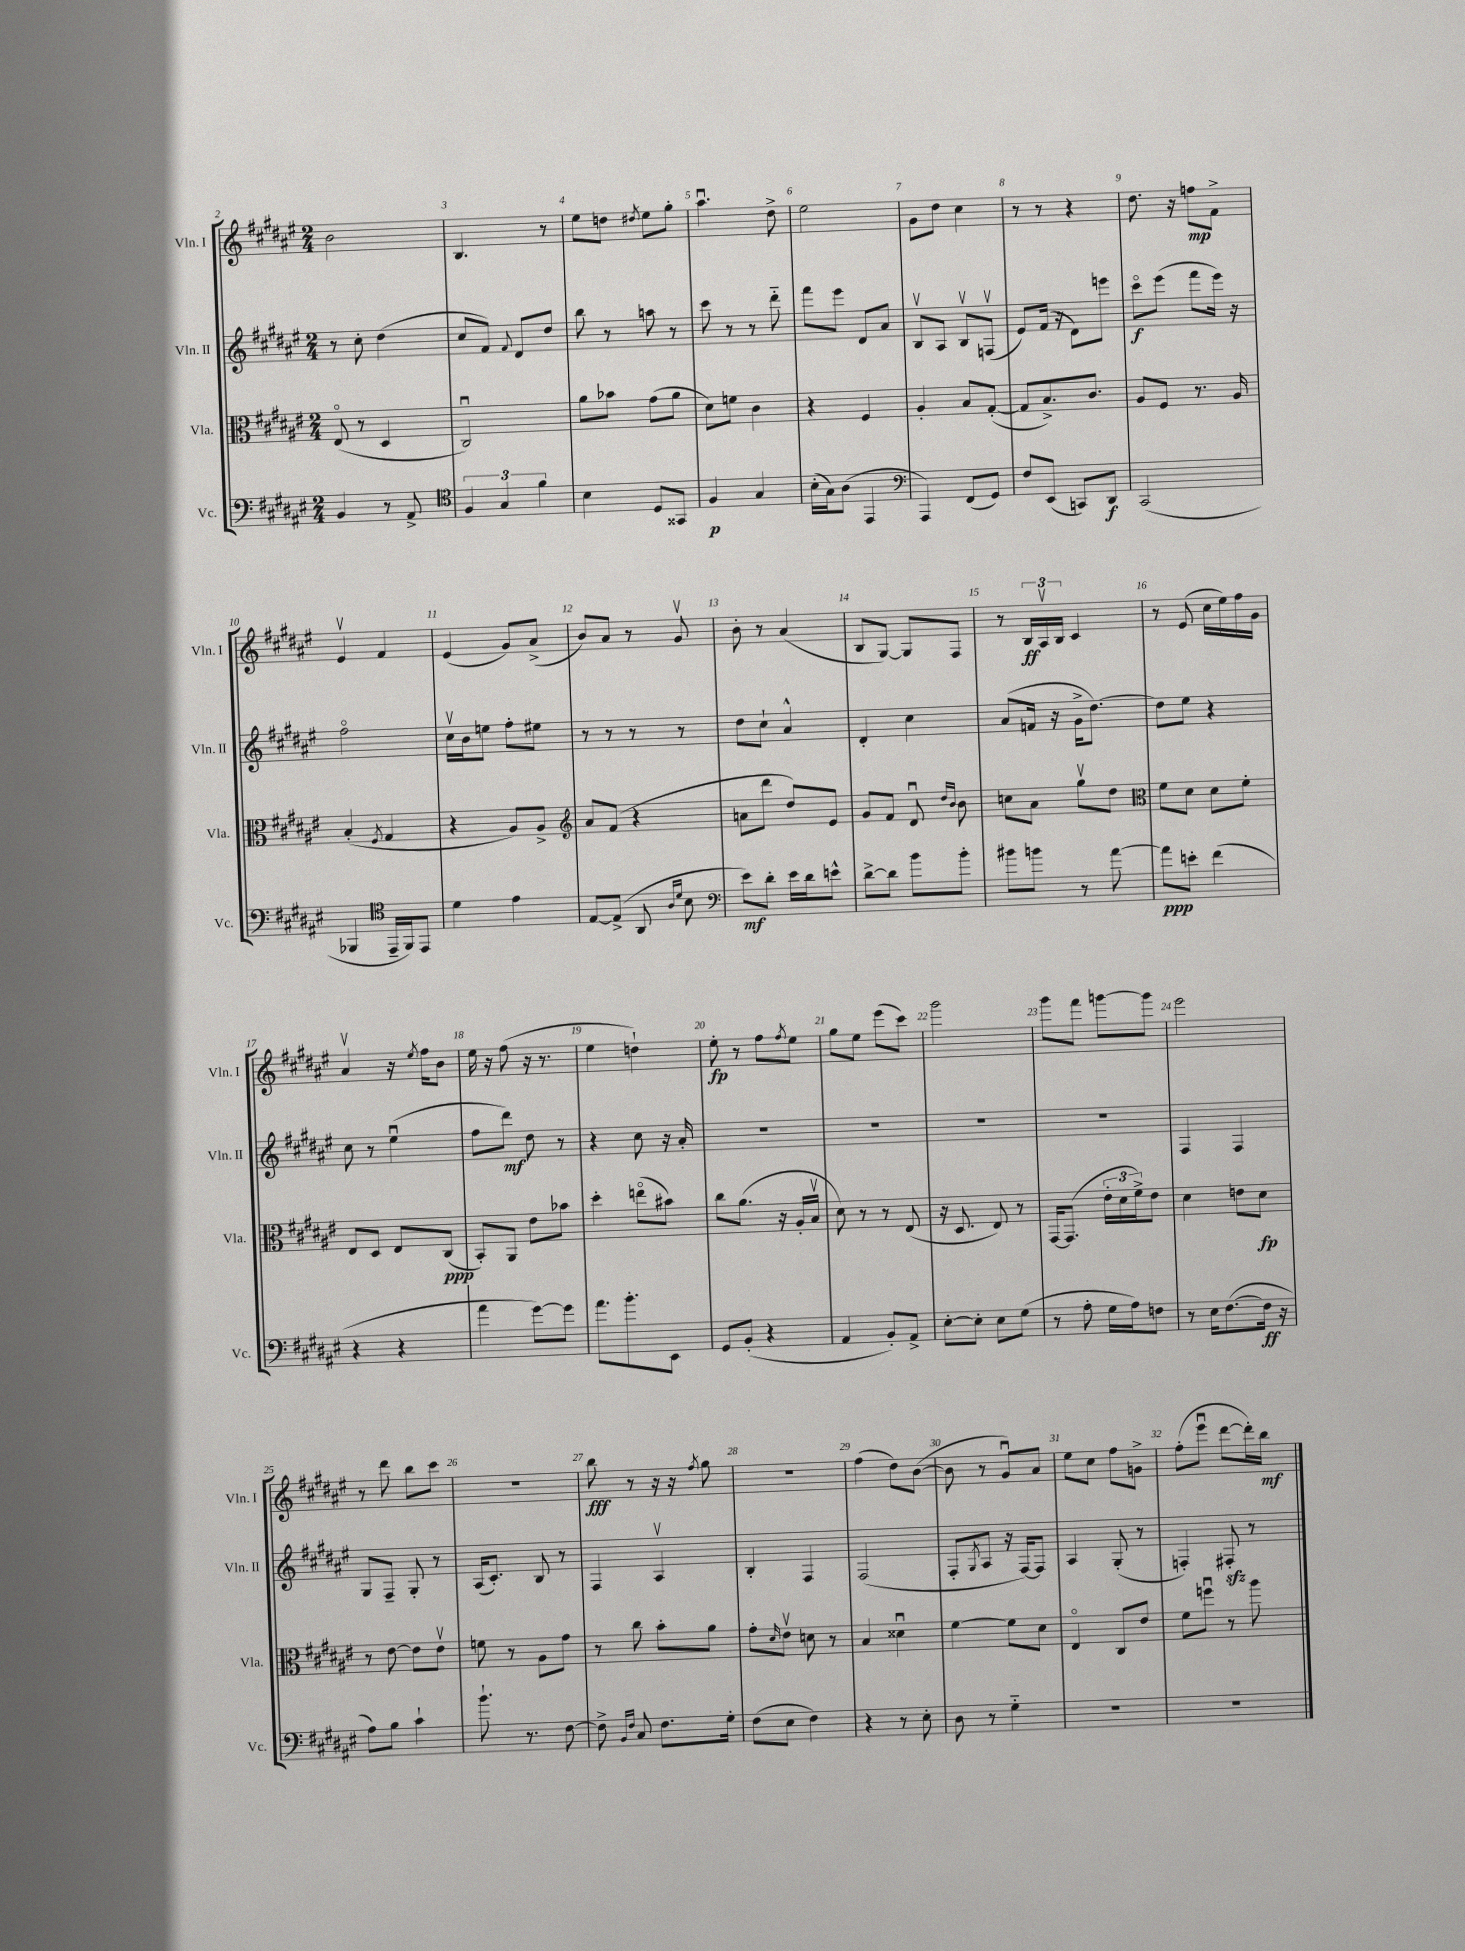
<<
\new StaffGroup <<
\new Staff = "s0" \with { instrumentName = "Vln. I" shortInstrumentName = "Vln. I" } {
    \clef treble \key fis \major \numericTimeSignature \time 2/4
    b'2 |
    b4. r8 |
    eis''8 d''8 \acciaccatura { dis''8 } eis''8 gis''8-. |
    ais''4.\downbow dis''8-> |
    eis''2 |
    gis'8 dis''8 cis''4 |
    r8 r8 r4 |
    dis''8. r16 f''8\mp fis'8-> |
    eis'4\upbow fis'4 |
    eis'4( gis'8) ais'8->( |
    b'8) ais'8 r8 gis'8\upbow |
    b'8-. r8 ais'4( |
    b8 gis8~) gis8 fis8 |
    r8 \tuplet 3/2 { b16\ff ais16\upbow b16 } cis'4 |
    r8 eis'8( cis''16 eis''16) fis''16 gis'16 |
    ais'4\upbow r16 \acciaccatura { eis''8 } fis''16 b'8 |
    eis''16 r16 fis''8( r16 r8. |
    eis''4 d''4-!) |
    eis''8-.\fp r8 fis''8 \acciaccatura { fis''8 } eis''8 |
    gis''8 eis''8 eis'''8( cis'''8) |
    gis'''2 |
    gis'''8 fis'''8 g'''8~ g'''8 |
    eis'''2 |
    r8 dis'''8 b''8 cis'''8 |
    R2 |
    b''8\fff r8 r16 r16 \acciaccatura { fis''8 } gis''8 |
    r2 |
    fis''4( dis''8) b'8~( |
    b'8 r8 gis'8\downbow) ais'8 |
    eis''8 cis''8 fis''8 g'8-> |
    fis''8-.( eis'''8\downbow dis'''8~ dis'''16-.) b''16\mf \bar "|." |
}
\new Staff = "s1" \with { instrumentName = "Vln. II" shortInstrumentName = "Vln. II" } {
    \clef treble \key fis \major \numericTimeSignature \time 2/4
    r8 cis''8-. dis''4( |
    cis''8 fis'8) \appoggiatura { fis'8 } dis'8 dis''8 |
    b''8 r8 a''8 r8 |
    cis'''8 r8 r8 dis'''8-_ |
    fis'''8 eis'''8 dis'8 ais'8 |
    b8\upbow ais8 b8\upbow f8\upbow( |
    eis'8) fis'16( r16 dis'8) e'''8 |
    cis'''8\flageolet\f eis'''8( fis'''8 eis'''16) r16 |
    fis''2\flageolet |
    cis''16\upbow b'16 e''8 fis''8-. eis''8 |
    r8 r8 r8 r8 |
    dis''8 cis''8-! ais'4-^ |
    dis'4-. cis''4 |
    ais'8( f'16 r16 gis'16-> dis''8.~) |
    dis''8 eis''8 r4 |
    cis''8 r8 eis''4\downbow( |
    fis''8 dis'''8\mf) dis''8 r8 |
    r4 cis''8 r16 ais'16-. |
    R2 |
    R2 |
    R2 |
    R2 |
    fis4 fis4 |
    gis8 fis8-- gis8-. r8 |
    ais16( cis'8.-.) b8 r8 |
    fis4 ais4\upbow |
    b4-. fis4 |
    fis2( |
    fis8-. \acciaccatura { gis8 } ais8 r16 fis16~) fis8 |
    ais4 gis8-.( r8 |
    f4-.) fis8-.\sfz r8 \bar "|." |
}
\new Staff = "s2" \with { instrumentName = "Vla." shortInstrumentName = "Vla." } {
    \clef alto \key fis \major \numericTimeSignature \time 2/4
    eis8\flageolet( r8 dis4 |
    cis2\downbow) |
    ais'8 bes'8 gis'8( ais'8 |
    dis'8) f'8 cis'4 |
    r4 fis4 |
    ais4-. b8 gis8~-.( |
    gis8 b8.->) cis'8. |
    ais8 fis8 r8. ais16 |
    b4-.( \acciaccatura { fis8 } gis4 |
    r4 ais8) ais8-> |
    \clef treble ais'8 fis'8( r4 |
    a'8 dis'''8 dis''8) eis'8 |
    gis'8 fis'8 dis'8\downbow \grace { dis''16 b'16 } b'8 |
    c''8 ais'8 gis''8\upbow dis''8 |
    \clef alto fis'8 dis'8 dis'8 fis'8-. |
    eis8 dis8 eis8 cis8\ppp( |
    b,8-.) ais,8 eis'8 bes'8 |
    dis''4-. e''8\flageolet( bis'8) |
    cis''8 ais'8.( r16 ais16-. b16\upbow |
    dis'8) r8 r8 eis8( |
    r16 dis8. eis8) r8 |
    gis,16~ gis,8.( \tuplet 3/2 { eis'16-. dis'16 fis'16->) } eis'8 |
    dis'4 e'8 dis'8\fp |
    r8 eis'8~ eis'8 eis'8\upbow |
    f'8 r8 ais8 gis'8 |
    r8 cis''8 b'8-. ais'8 |
    gis'8-. \grace { dis'16 } eis'8\upbow d'8 r8 |
    b4 disis'4\downbow |
    fis'4~ fis'8 dis'8 |
    eis4\flageolet cis8 eis'8 |
    fis'8 f''8\downbow r8 ais''8 \bar "|." |
}
\new Staff = "s3" \with { instrumentName = "Vc." shortInstrumentName = "Vc." } {
    \clef bass \key fis \major \numericTimeSignature \time 2/4
    b,4 r8 ais,8-> |
    \clef tenor \tuplet 3/2 { fis4 gis4 fis'4 } |
    b4 dis8 gisis,8 |
    fis4\p gis4 |
    b16-.( gis16) ais8( eis,4 |
    \clef bass ais,,4) fis,8( gis,8) |
    fis8 eis,8( c,8) dis,8\f |
    cis,2( |
    bes,,4 \clef tenor eis,16-- fis,16) eis,8 |
    dis'4 eis'4 |
    eis8~ eis8->( ais,8 \grace { ais16 dis'16 } b8 |
    \clef bass eis'8\mf) dis'8-. eis'16 dis'16 e'8-^ |
    dis'8~-> dis'8 b'8 b'8-. |
    bis'8 b'8 r8 ais'8~ |
    ais'8\ppp e'8-. fis'4( |
    r4 r4 |
    ais'4 gis'8~) gis'8 |
    ais'8. b'8.-. eis,8 |
    gis,8 b,8-.( r4 |
    ais,4 b,8-.) ais,8-> |
    eis8~-. eis8-. eis8 gis8( |
    r8 ais8-. gis16 ais16) f8 |
    r8 eis16 fis8.~( fis16\ff r16 |
    ais8) b8 cis'4-! |
    b'8.-! r8. fis8~ |
    fis8-> \grace { b,16 fis16 } cis8 fis8. gis16-. |
    fis8( eis8 fis4) |
    r4 r8 eis8-. |
    dis8 r8 gis4-_ |
    r2 |
    R2 \bar "|." |
}
>>
>>
\layout { \context { \Score currentBarNumber = #2 \override BarNumber.break-visibility = ##(#f #t #t) barNumberVisibility = #all-bar-numbers-visible } }
